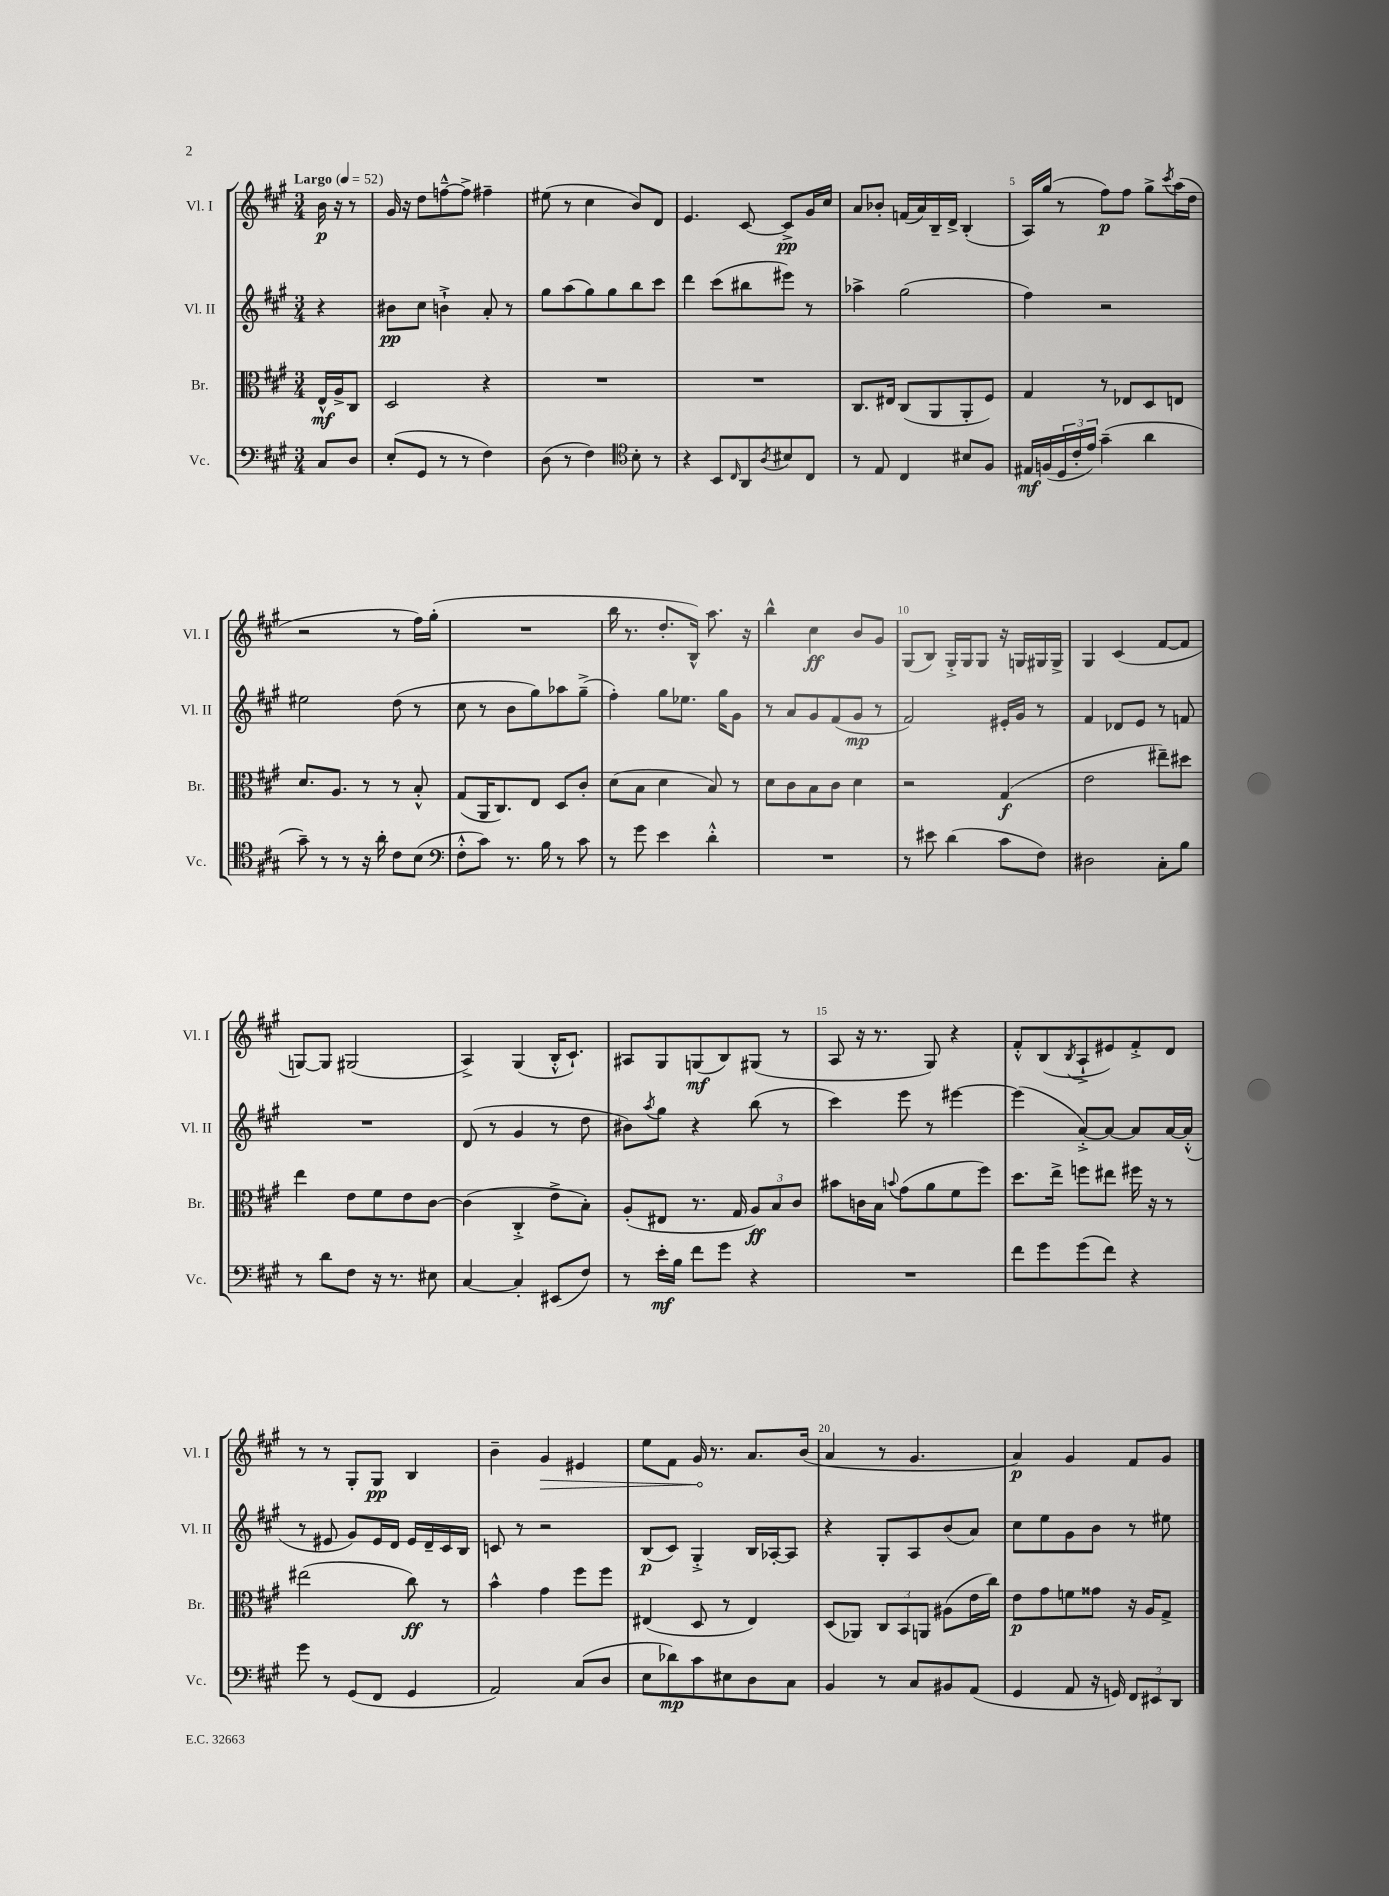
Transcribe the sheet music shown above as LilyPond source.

<<
\new StaffGroup <<
\new Staff = "s0" \with { instrumentName = "Vl. I" shortInstrumentName = "Vl. I" } {
    \clef treble \key a \major \numericTimeSignature \time 3/4 \partial 4 \tempo "Largo" 4 = 52
    b'16\p r16 r8 |
    gis'16 r16 d''8 f''8~---^ f''8-> fis''4-- |
    eis''8( r8 cis''4 b'8) d'8 |
    e'4. cis'8~ cis'8->\pp gis'16 cis''16 |
    a'8 bes'8-. f'16( a'16) b16-- d'16-> b4-.( |
    a16) gis''16( r8 fis''8\p) fis''8 gis''8-> \acciaccatura { cis'''8 } a''16( d''16 |
    r2 r8 fis''16) gis''16-.( |
    R2. |
    b''16 r8. d''8.-. b16-^) a''8. r16 |
    b''4-^ cis''4\ff b'8 gis'8 |
    gis8( b8) gis16-.-> gis16 gis8 r16 g16 gis16 gis16-> |
    gis4 cis'4( fis'8~ fis'8 |
    g8~) g8 gis2( |
    a4->) gis4( b16-.-^ cis'8.-!) |
    ais8 gis8 g8\mf( b8) gis8( r8 |
    a8 r16 r8. gis8) r4 |
    fis'8-.-^ b8( \acciaccatura { b8 } a8-!-> eis'8) fis'8-.-> d'8 |
    r8 r8 gis8-. gis8\pp b4 |
    b'4-- \once \override Hairpin.circled-tip = ##t gis'4\> eis'4 |
    e''8 fis'8 gis'16\! r8. a'8. b'16( |
    a'4 r8 gis'4. |
    a'4\p) gis'4 fis'8 gis'8 \bar "|." |
}
\new Staff = "s1" \with { instrumentName = "Vl. II" shortInstrumentName = "Vl. II" } {
    \clef treble \key a \major \numericTimeSignature \time 3/4 \partial 4
    r4 |
    bis'8\pp cis''8 b'4-!-> a'8-. r8 |
    gis''8 a''8( gis''8) gis''8 b''8 cis'''8 |
    d'''4 cis'''8( bis''8 eis'''8) r8 |
    aes''4-> gis''2( |
    fis''4) r2 |
    eis''2 d''8( r8 |
    cis''8 r8 b'8 gis''8) aes''8 gis''8--->( |
    fis''4-.) gis''8 ees''8. gis''16 gis'8 |
    r8 a'8 gis'8 fis'8( gis'8\mp r8 |
    fis'2) eis'16-. gis'16 r8 |
    fis'4 des'8 e'8 r8 f'8 |
    R2. |
    d'8( r8 gis'4 r8 d''8 |
    bis'8) \acciaccatura { a''8 } gis''8 r4 b''8( r8 |
    cis'''4) e'''8 r8 eis'''4~ |
    eis'''4( a'8~-.->) a'8~ a'8 a'16~ a'16-.-^( |
    r8 eis'8 gis'8) eis'16 d'16 eis'16 d'16-- cis'16 b16 |
    c'8 r8 r2 |
    b8\p( cis'8) gis4-.-> b16 aes16~-. aes8 |
    r4 gis8-. a8 b'8( a'8) |
    cis''8 e''8 gis'8 b'8 r8 eis''8 \bar "|." |
}
\new Staff = "s2" \with { instrumentName = "Br." shortInstrumentName = "Br." } {
    \clef alto \key a \major \numericTimeSignature \time 3/4 \partial 4
    e16-^\mf a16-> cis8 |
    d2 r4 |
    R2. |
    R2. |
    cis8. eis16 cis8( a,8 a,8-. fis8) |
    gis4 r8 ees8 d8 e8 |
    d'8. a8. r8 r8 b8-.-^ |
    gis8( a,16 cis8.) e8 d8 cis'8-. |
    d'8( b8 d'4 b8) r8 |
    d'8 cis'8 b8 cis'8 d'4 |
    r2 gis4\f( |
    e'2 eis''8--) dis''8 |
    e''4 e'8 fis'8 e'8 cis'8~ |
    cis'4( cis4-.-> e'8-> b8-.) |
    a8-.( eis8 r8. gis16 \tuplet 3/2 { a8\ff) b8 cis'8 } |
    bis'8 c'16 b16 \appoggiatura { b'8 } gis'8( a'8 fis'8 fis''8) |
    d''8. e''16-> f''8 eis''8 fis''16 r16 r8 |
    eis''2( cis''8\ff) r8 |
    b'4-^ gis'4 fis''8 fis''8 |
    eis4( d8 r8 eis4) |
    d8( aes,8) \tuplet 3/2 { cis8 b,8 a,8 } ais8( e'16 cis''16) |
    e'8\p gis'8 f'8 gisis'8 r16 a16 gis8-> \bar "|." |
}
\new Staff = "s3" \with { instrumentName = "Vc." shortInstrumentName = "Vc." } {
    \clef bass \key a \major \numericTimeSignature \time 3/4 \partial 4
    cis8 d8 |
    e8-.( gis,8 r8 r8 fis4) |
    d8( r8 fis4) \clef tenor b8-. r8 |
    r4 b,8 \grace { cis16 } a,8 \acciaccatura { a8 } bis8 cis8 |
    r8 e8 cis4 bis8 fis8 |
    eis16\mf f16( \tuplet 3/2 { d16 cis'16-. e'16) } gis'4--( a'4 |
    gis'8--) r8 r8 r16 a'16-. cis'8 b8( |
    \clef bass fis8-.-^ cis'8) r8. b16 r8 cis'8 |
    r8 gis'8 e'4 d'4-.-^ |
    R2. |
    r8 eis'8 d'4( cis'8 fis8) |
    dis2 cis8-. b8 |
    r8 d'8 fis8 r16 r8. eis8 |
    cis4~ cis4-. eis,8( fis8) |
    r8 e'16-.\mf b16 fis'8 gis'8 r4 |
    R2. |
    fis'8 gis'8 gis'8( fis'8) r4 |
    gis'8 r8 gis,8( fis,8 gis,4 |
    a,2) cis8( d8 |
    e8 des'8\mp) cis'8 eis8 d8 cis8 |
    b,4 r8 cis8 bis,8 a,8( |
    gis,4 a,8 r16 g,16) \tuplet 3/2 { fis,8 eis,8 d,8 } \bar "|." |
}
>>
>>
\layout { \context { \Score \override BarNumber.break-visibility = ##(#f #t #t) barNumberVisibility = #(every-nth-bar-number-visible 5) } }
